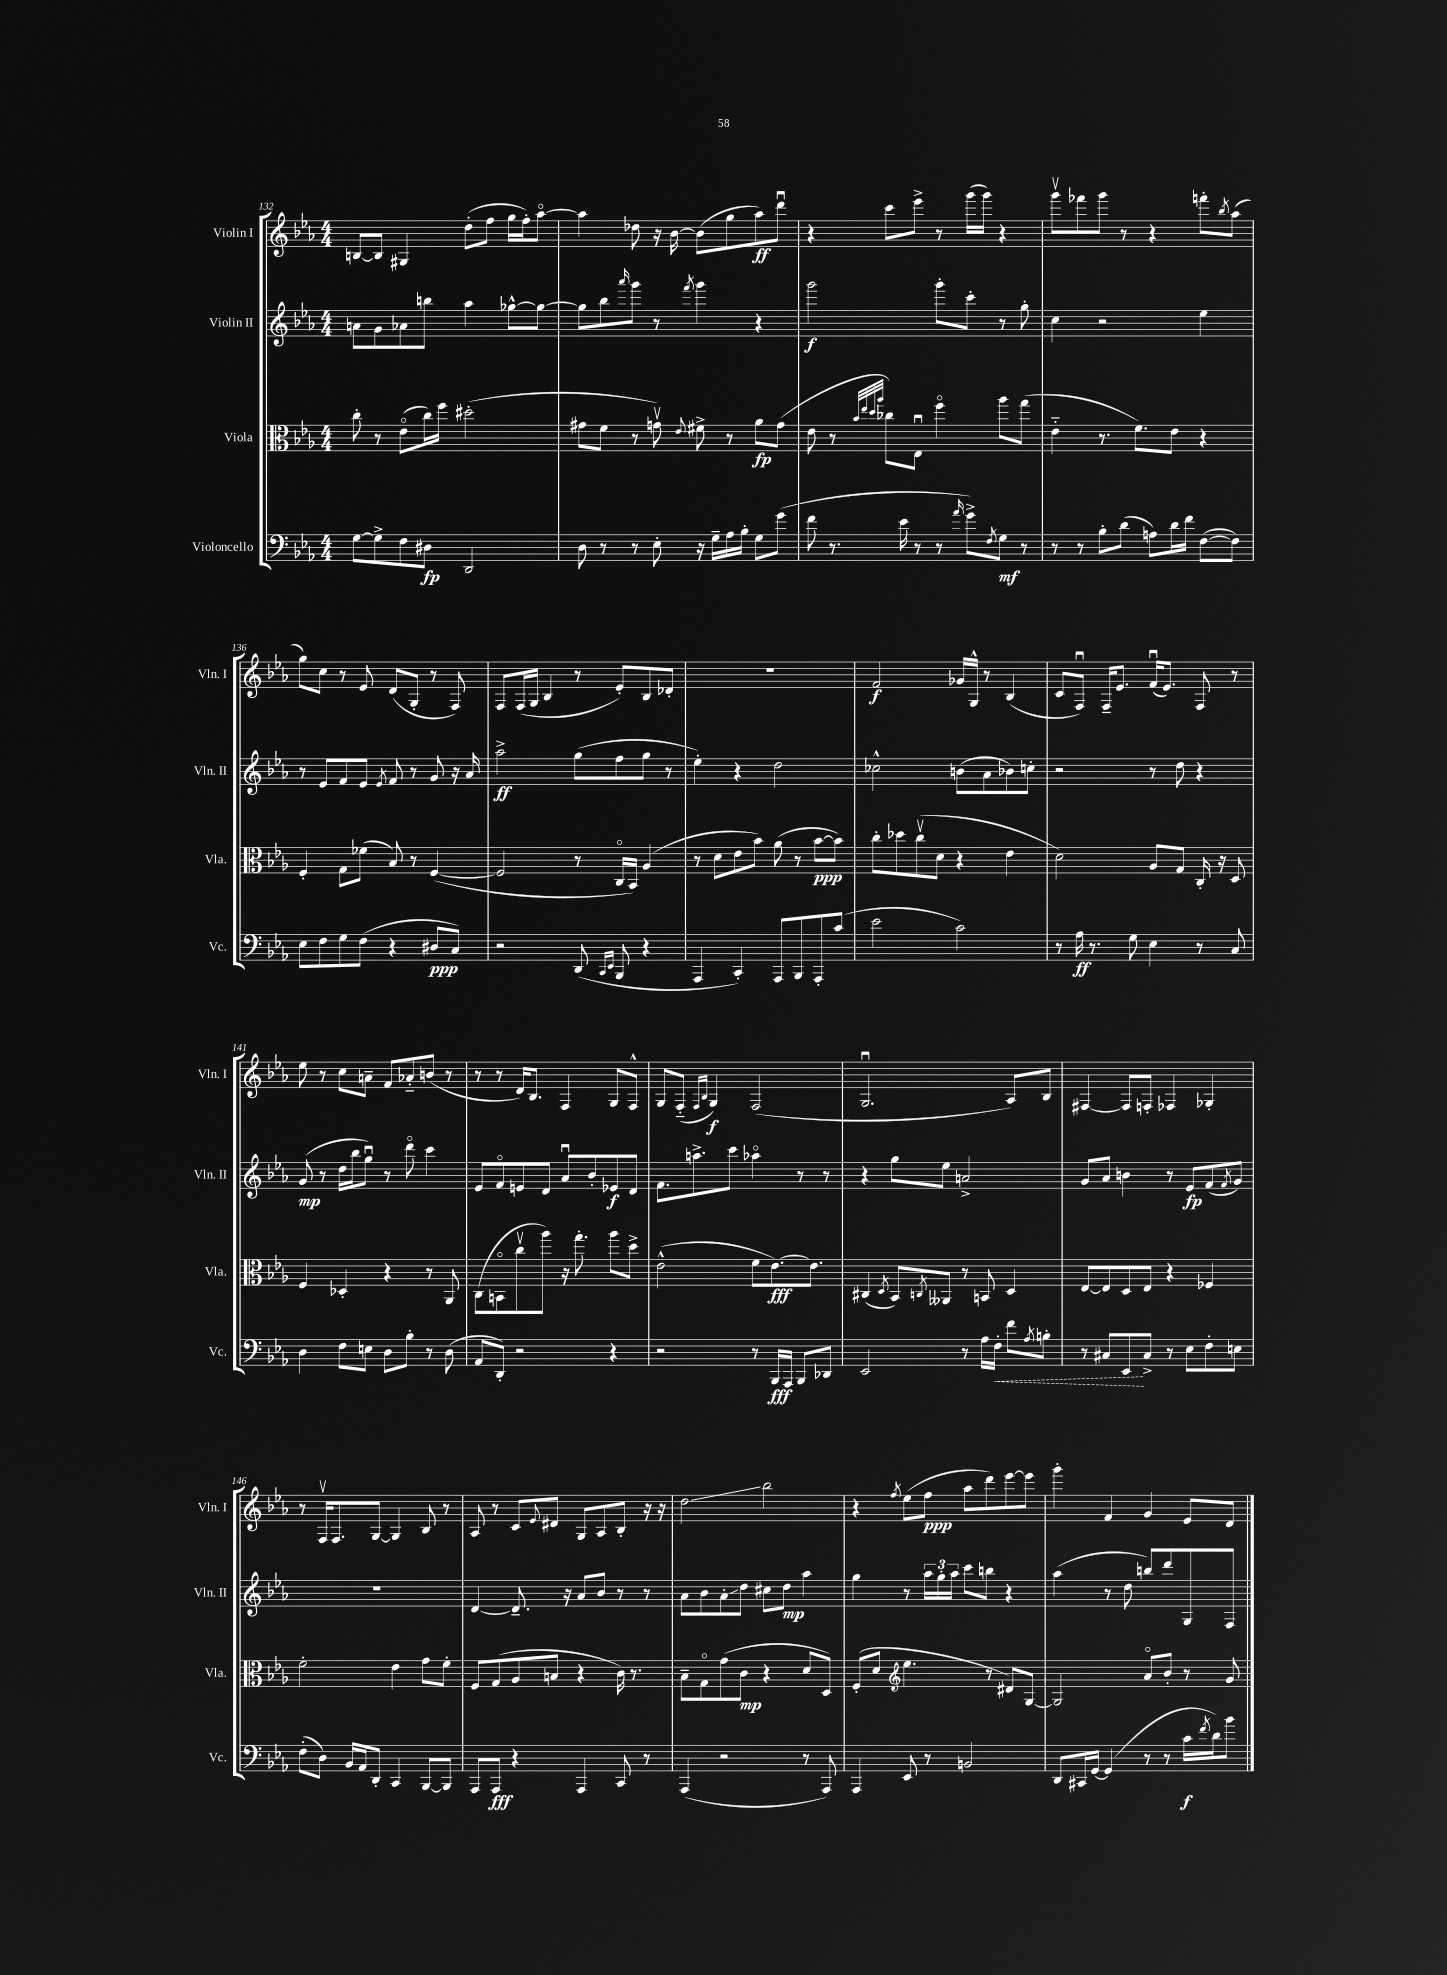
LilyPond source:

<<
\new StaffGroup <<
\new Staff = "s0" \with { instrumentName = "Violin I" shortInstrumentName = "Vln. I" } {
    \clef treble \key ees \major \numericTimeSignature \time 4/4
    b8~ b8 gis4 d''8-.( f''8 g''16 f''16-.) aes''8~\flageolet |
    aes''4 des''8 r16 bes'16~ bes'8( g''8 aes''8\ff) d'''8\downbow |
    r4 c'''8 ees'''8-> r8 g'''16( g'''16) r4 |
    g'''8\upbow fes'''8 g'''8 r8 r4 f'''8-. \acciaccatura { bes''8 } aes''8( |
    g''8) c''8 r8 ees'8 d'8( g8-. r8 f8) |
    f8 f16( g16 bes4 r8 ees'8-.) bes8 des'8-. |
    R1 |
    f'2\f ges'16 g16-^ r8 bes4( |
    c'8 f8\downbow) f16-- ees'8. f'16\downbow( ees'8.) f8 r8 |
    ees''8 r8 c''8 a'8-- f'8 aes'8-_ b'8( r8 |
    r8 r8 d'16) bes8. f4 g8 f8-^ |
    g8 f8-_( \grace { f16 bes16 } g4\f) f2( |
    g2.\downbow aes8) bes8 |
    fis4~ fis8 f8-. fes4 ges4-. |
    r8 f16\upbow f8. g8~ g4 bes8 r8 |
    aes8 r8 c'8 \appoggiatura { ees'8 } dis'8 g8 aes8 bes8-. r16 r16 |
    d''2\glissando bes''2 |
    r4 \acciaccatura { f''8 } ees''8( f''8\ppp aes''8 d'''8) ees'''8~ ees'''8 |
    g'''4-. f'4 g'4 ees'8 d'8 \bar "|." |
}
\new Staff = "s1" \with { instrumentName = "Violin II" shortInstrumentName = "Vln. II" } {
    \clef treble \key ees \major \numericTimeSignature \time 4/4
    a'8 g'8 aes'8 b''8 aes''4 ges''8~-^ ges''8~ |
    ges''8 bes''8 \grace { aes'''16 } g'''8 r8 \acciaccatura { f'''8 } g'''4 r4 |
    g'''2\f g'''8-. c'''8-. r8 g''8-. |
    c''4 r2 ees''4 |
    r8 ees'8 f'8 ees'8 \acciaccatura { ees'8 } f'8 r8 g'8 r16 aes'16 |
    aes''2->\ff g''8( f''8 g''8 r8 |
    ees''4-.) r4 d''2 |
    ces''2-^ b'8( aes'8 bes'8) c''8-. |
    r2 r8 d''8 r4 |
    g'8\mp( r8 d''16 bes''16 g''8\downbow) r8 d'''8\flageolet c'''4 |
    ees'8 f'8\flageolet e'8 d'8 aes'8\downbow bes'8-. ees'8\f d'8 |
    f'8. a''8.-> c'''8 aes''4\flageolet r8 r8 |
    r4 g''8 ees''8 a'2-> |
    g'8 aes'8 b'4 r8 ees'8\fp f'8( \acciaccatura { f'8 } g'8) |
    R1 |
    d'4~ d'8.-- r16 aes'8 bes'8 r8 r8 |
    aes'8 bes'8 aes'8-.\glissando d''8 cis''8 d''8\mp aes''4 |
    g''4 r8 \tuplet 3/2 { aes''16 g''16-. aes''16 } c'''8 b''8 r4 |
    aes''4( r8 d''8 b''8) d'''8 g8 f8 \bar "|." |
}
\new Staff = "s2" \with { instrumentName = "Viola" shortInstrumentName = "Vla." } {
    \clef alto \key ees \major \numericTimeSignature \time 4/4
    c''8-. r8 ees'8\flageolet( c''16) f''16 dis''2-.( |
    gis'8 f'8 r8 g'8\upbow) \appoggiatura { ees'8 } fis'8-> r8 aes'8\fp g'8( |
    ees'8 r8 \grace { bes'32 ees''32 d''32 aes''32 } ces''8) ees8\downbow f''4\flageolet aes''8 g''8( |
    ees'4-_ r8. f'8.) ees'8 r4 |
    f4-. g8 fes'8( bes8) r8 f4~( |
    f2 r8 c16\flageolet bes,16) aes4( |
    r8 d'8 ees'8 bes'8) aes'8( r8 bes'8~\ppp bes'8) |
    c''8-. des''8 c''8\upbow( d'8 r4 ees'4 |
    d'2) aes8 g8 c16-. r16 d8 |
    f4 des4-. r4 r8 aes,8 |
    c8( b,8\flageolet c''8\upbow aes''8) r16 g''8.-. aes''8 d''8-> |
    ees'2-^( f'8 ees'8.~\fff) ees'8. |
    cis4( \acciaccatura { d8 } bes,8) \acciaccatura { c8 } aeses,8 r8 b,8 d4 |
    ees8~ ees8 d8 ees8 r4 fes4 |
    f'2-. ees'4 g'8 f'8-. |
    f8 g8( aes8 b8 r4 c'16) r8. |
    bes8-- g8\flageolet g'8( c'8\mp r4 d'8 d8) |
    f8-.( d'8 \clef treble ees''4. r8 dis'8) g8~ |
    g2 aes'8\flageolet bes'8-. r8 g'8 \bar "|." |
}
\new Staff = "s3" \with { instrumentName = "Violoncello" shortInstrumentName = "Vc." } {
    \clef bass \key ees \major \numericTimeSignature \time 4/4
    g8~ g8-> f8 dis8\fp d,2 |
    d8 r8 r8 ees8-. r16 g16-- aes16 bes16-. g8 g'8( |
    f'8 r8. ees'16 r8 r8 \grace { aes'16 } g'8->) \acciaccatura { f8 } g8\mf r8 |
    r8 r8 bes8-. d'8( a8) d'16 f'16 f8~( f8) |
    ees8 f8 g8 f8( r4 dis8\ppp c8) |
    r2 d,8( \grace { c,16 ees,16 } bes,,8 r4 |
    aes,,4 c,4-.) aes,,8 bes,,8 aes,,8-. c'8( |
    ees'2 c'2) |
    r8 aes16\ff r8. g8 ees4 r8 c8 |
    d4 f8 e8 d8 bes8-. r8 d8( |
    aes,8 d,8-.) r2 r4 |
    r2 r8 bes,,16\fff aes,,16 bes,,8 des,8 |
    ees,2 r8 aes16 \once \override Hairpin.style = #'dashed-line f16-.\< f'8 \acciaccatura { aes8 } b8-. |
    r8 cis8 ees,8\! cis8-> r8 ees8 f8-. e8 |
    f8-.( d8) bes,16 aes,16 d,8-. c,4 bes,,8~ bes,,8 |
    aes,,8 aes,,8\fff r4 aes,,4 c,8 r8 |
    aes,,4( r2 r8 aes,,8) |
    aes,,4 ees,8 r8 b,2 |
    d,8 cis,16 g,16~ g,4( r8 r8 c'16\f \acciaccatura { f'8 } d'16) bes'8 \bar "|." |
}
>>
>>
\layout { \context { \Score currentBarNumber = #132 } }
